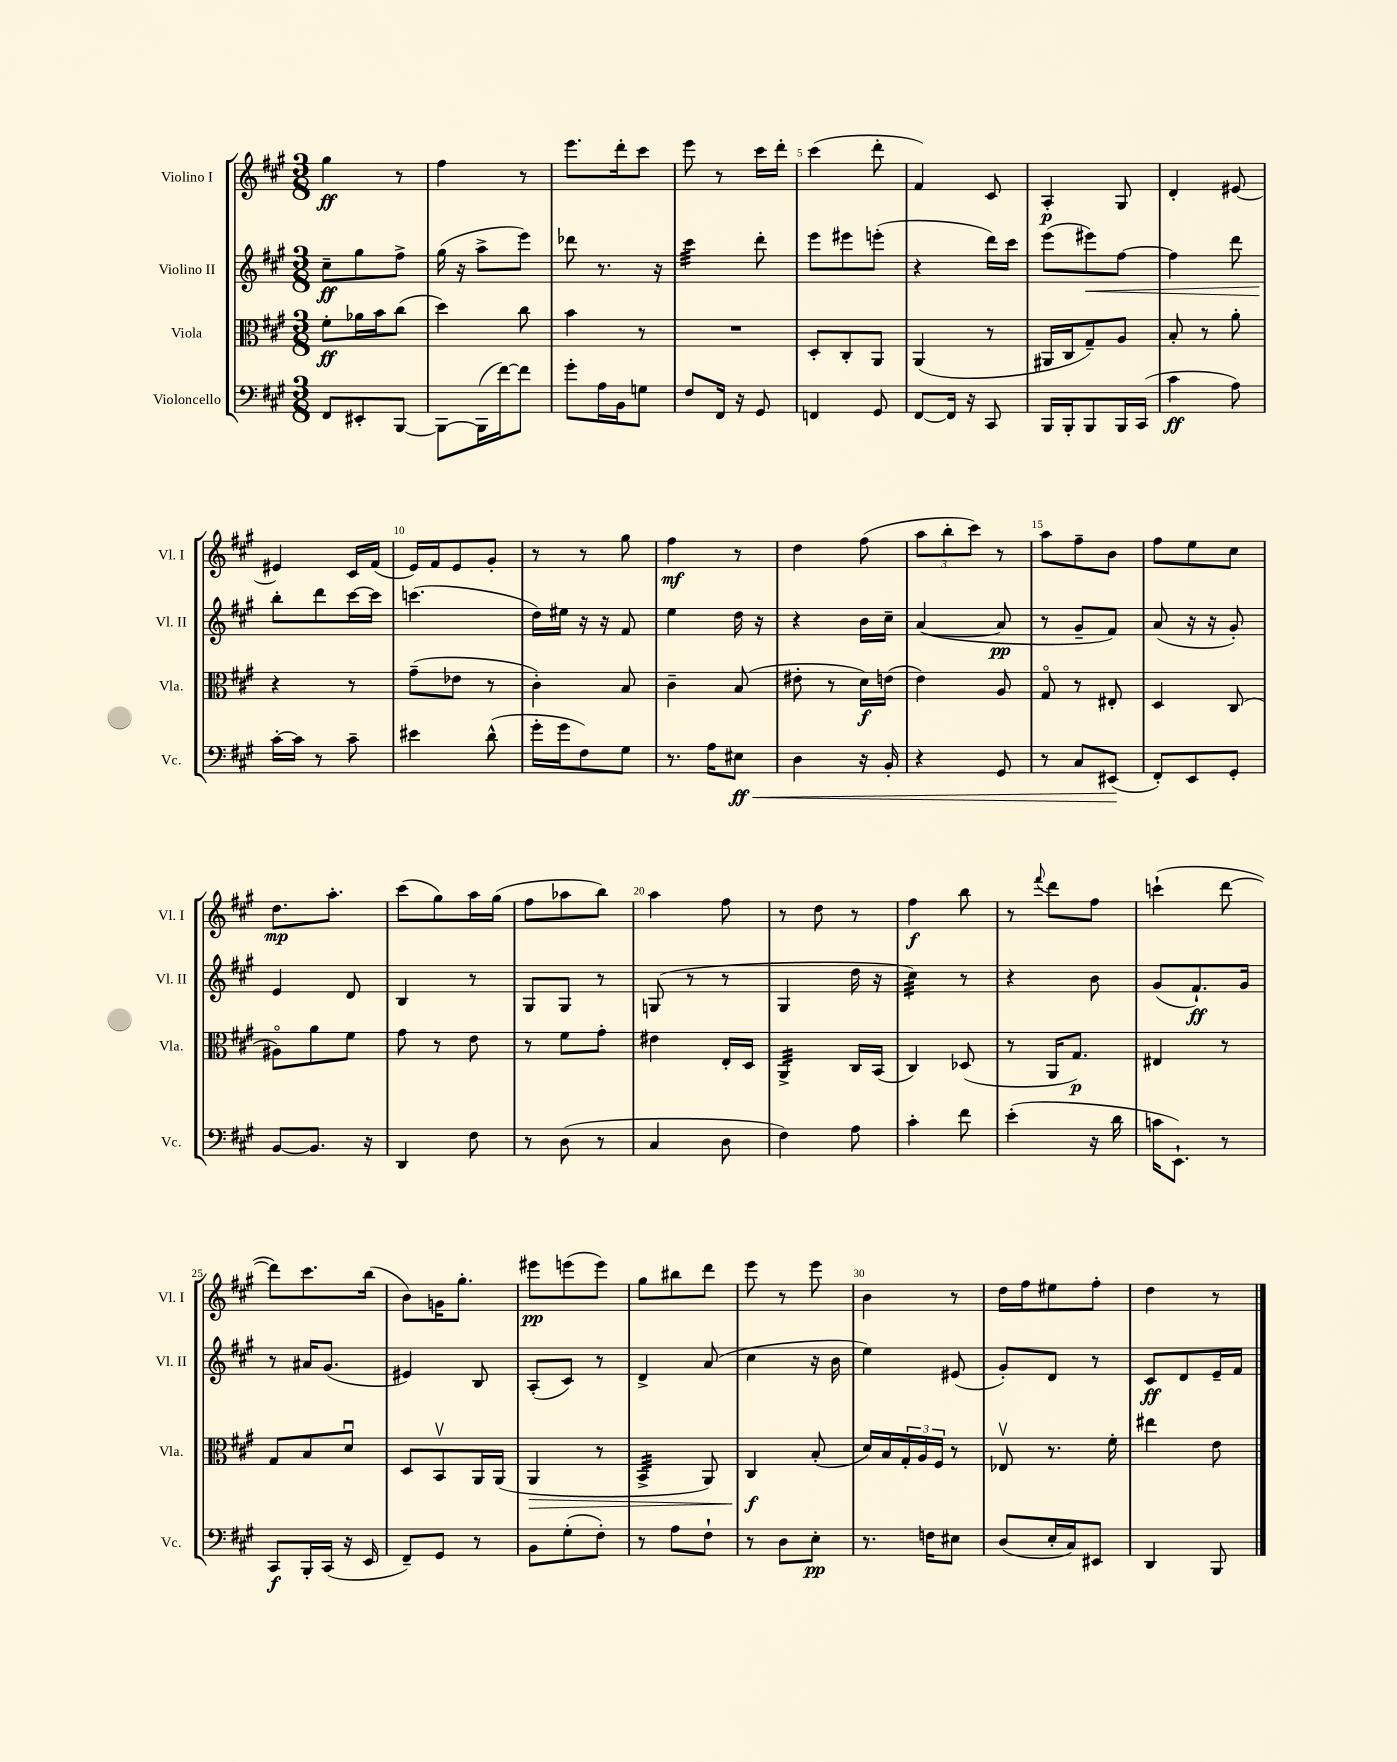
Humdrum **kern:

**kern	**kern	**kern	**kern
*staff4	*staff3	*staff2	*staff1
*clefF4	*clefC3	*clefG2	*clefG2
*k[f#c#g#]	*k[f#c#g#]	*k[f#c#g#]	*k[f#c#g#]
*M3/8	*M3/8	*M3/8	*M3/8
8FF#/L	8f#'\L	8cc#~\L	4gg#\
8EE#'/	16a-\L	8gg#\	.
.	16b\J	.	.
[8BBB/J	(8cc#\J	8ff#^\J	8r
=	=	=	=
8BBB\_L	4dd\)	(16gg#\	4ff#\
.	.	16r	.
(16BBB\]L	.	8aa^\L	.
[16f#\J)	.	.	.
8f#\]J	8cc#\	8eee\J)	8r
=	=	=	=
8g#'\L	4b\	8ddd-\	8.eee\L
16A\L	.	8.r	.
16BB\J	.	.	16ddd'\k
8G\J	8r	.	8ccc#\J
.	.	16r	.
=	=	=	=
8F#/L	4.r	4ccc#\	8eee\
16FF#/Jk	.	.	8r
16r	.	.	.
8GG#/	.	8ddd'\	16ccc#\LL
.	.	.	16ddd'\JJ
=	=	=	=
4FF/	8D'/L	8eee\L	(4ccc#\
.	8C#'/	8eee#\	.
8GG#/	8AA/J	(8eee'\J	8ddd'\
=	=	=	=
[8FF#/L	(4AA/	4r	4f#/)
16FF#/]Jk	.	.	.
16r	.	.	.
8CC#/	8r	16ddd\LL)	8c#/
.	.	16ccc#\JJ	.
=	=	=	=
16BBB/LL	16AA#/LL	(8eee\L	4A'/
16BBB'/J	16C#/J	.	.
8BBB/	8G#~/)	8eee#\)	.
16BBB/L	8A/J	[8ff#\J	8G#/
(16CC#/JJ	.	.	.
=	=	=	=
4c#\	8B'/	4ff#\]	4d'/
.	8r	.	.
8A\)	8a'\	8ddd\	[8e#/
=	=	=	=
[16c#'\LL	4r	8bb'\L	4e#/]
16c#\]JJ	.	.	.
8r	.	8ddd\	.
8c#~\	8r	[16ccc#\L	16c#/LL
.	.	16ccc#\]JJ	(16f#/JJ
=	=	=	=
4e#\	(8g#~\L	(4.ccc\	16e/LL)
.	.	.	16f#/J
.	8e-\J	.	8e/
(8d^^\	8r	.	8g#'/J
=	=	=	=
16g#'\LL	4c#'\)	16dd\LL)	8r
16g#\J	.	16ee#\JJ	.
8F#\)	.	16r	8r
.	.	16r	.
8G#\J	8B/	8f#/	8gg#\
=	=	=	=
8.r	4c#~\	4ee\	4ff#\
16A\LK	.	.	.
8E#\J	(8B/	16dd\	8r
.	.	16r	.
=	=	=	=
4D\	8e#'\	4r	4dd\
.	8r	.	.
16r	16d\LL)	16b\LL	(8ff#\
16BB'/	(16e\JJ	16cc#~\JJ	.
=	=	=	=
4r	4e\)	([4a/	12aa\L
.	.	.	12bb'\
.	.	.	12ccc#\J)
8GG#/	8A/	8a/]	8r
=	=	=	=
8r	8G#o/	8r	8aa\L
8C#/L	8r	8g#~/L	8ff#~\
(8EE#/J	8E#'/	8f#/J)	8b\J
=	=	=	=
8FF#'/L)	4D/	(8a/	8ff#\L
8EE/	.	16r	8ee\
.	.	16r	.
8GG#'/J	(8C#/	8g#'/)	8cc#\J
=	=	=	=
[8BB/L	8A#o\L)	4e/	8.dd\L
8.BB/]J	8a\	.	.
.	.	.	8.aa'\J
.	8f#\J	8d/	.
16r	.	.	.
=	=	=	=
4DD/	8g#\	4B/	(8ccc#\L
.	8r	.	8gg#\)
8F#\	8e\	8r	16aa\L
.	.	.	(16gg#\JJ
=	=	=	=
8r	8r	8G#/L	8ff#\L
(8D\	8f#\L	8G#/J	8aa-\
8r	8g#'\J	8r	8bb\J)
=	=	=	=
4C#/	4e#\	(8G/	4aa\
.	.	8r	.
8D\	16E'/LL	8r	8ff#\
.	16D/JJ	.	.
=	=	=	=
4F#\)	4AA^/	4G#/	8r
.	.	.	8dd\
8A\	16C#/LL	16dd\	8r
.	(16BB/JJ	16r	.
=	=	=	=
4c#'\	4C#/)	4cc#\)	4ff#\
8f#\	(8D-/	8r	8bb\
=	=	=	=
(4e'\	8r	4r	8r
.	.	.	8qqfff#/
.	16AA/LK	.	8ddd\L
.	8.G#/J)	.	.
16r	.	8b\	8ff#\J
16d\	.	.	.
=	=	=	=
16c\LK	4E#/	(8g#/L	(4ccc`\
8.EE`\J)	.	.	.
.	.	8.f#`/)	.
8r	8r	.	[8ddd\
.	.	16g#/Jk	.
=	=	=	=
8CC#/L	8G#/L	8r	8ddd\]L)
16BBB'/L	8B/	16a#/LK	8.ccc#\
(16CC#/JJ	.	(8.g#/J	.
16r	8du/J	.	.
16EE/	.	.	(16bb\Jk
=	=	=	=
8FF#~/L)	8D/L	4e#/)	8b\L)
8GG#/J	8BBv/	.	16g\K
.	.	.	8.gg#'\J
8r	16AA/L	8B/	.
.	(16AA/JJ	.	.
=	=	=	=
8BB\L	4AA/	(8A'/L	8eee#\L
(8G#'\	.	8c#/J)	(8eee\
8F#'\J)	8r	8r	8eee\J)
=	=	=	=
8r	4BB^/	4d^/	8gg#\L
8A\L	.	.	8bb#\
8F#`\J	8AA/)	(8a/	8ddd\J
=	=	=	=
8r	4C#/	4cc#\	8eee\
8D\L	.	.	8r
8E'\J	(8B'/	16r	8eee\
.	.	16b\	.
=	=	=	=
8.r	16d/LL)	4ee\)	4b\
.	16B/	.	.
.	24G#'/	.	.
.	24A/	.	.
16F\LK	.	.	.
.	24F#/JJ	.	.
8E#\J	8r	(8e#/	8r
=	=	=	=
(8D/L	8E-v/	8g#'/L)	16dd\LL
.	.	.	16ff#\J
16E'/L	8.r	8d/J	8ee#\
16C#/J)	.	.	.
8EE#/J	.	8r	8ff#'\J
.	16f#'\	.	.
=	=	=	=
4DD/	4ee#\	8c#/L	4dd\
.	.	8d/	.
8BBB/	8e\	16e~/L	8r
.	.	16f#/JJ	.
==	==	==	==
*-	*-	*-	*-
